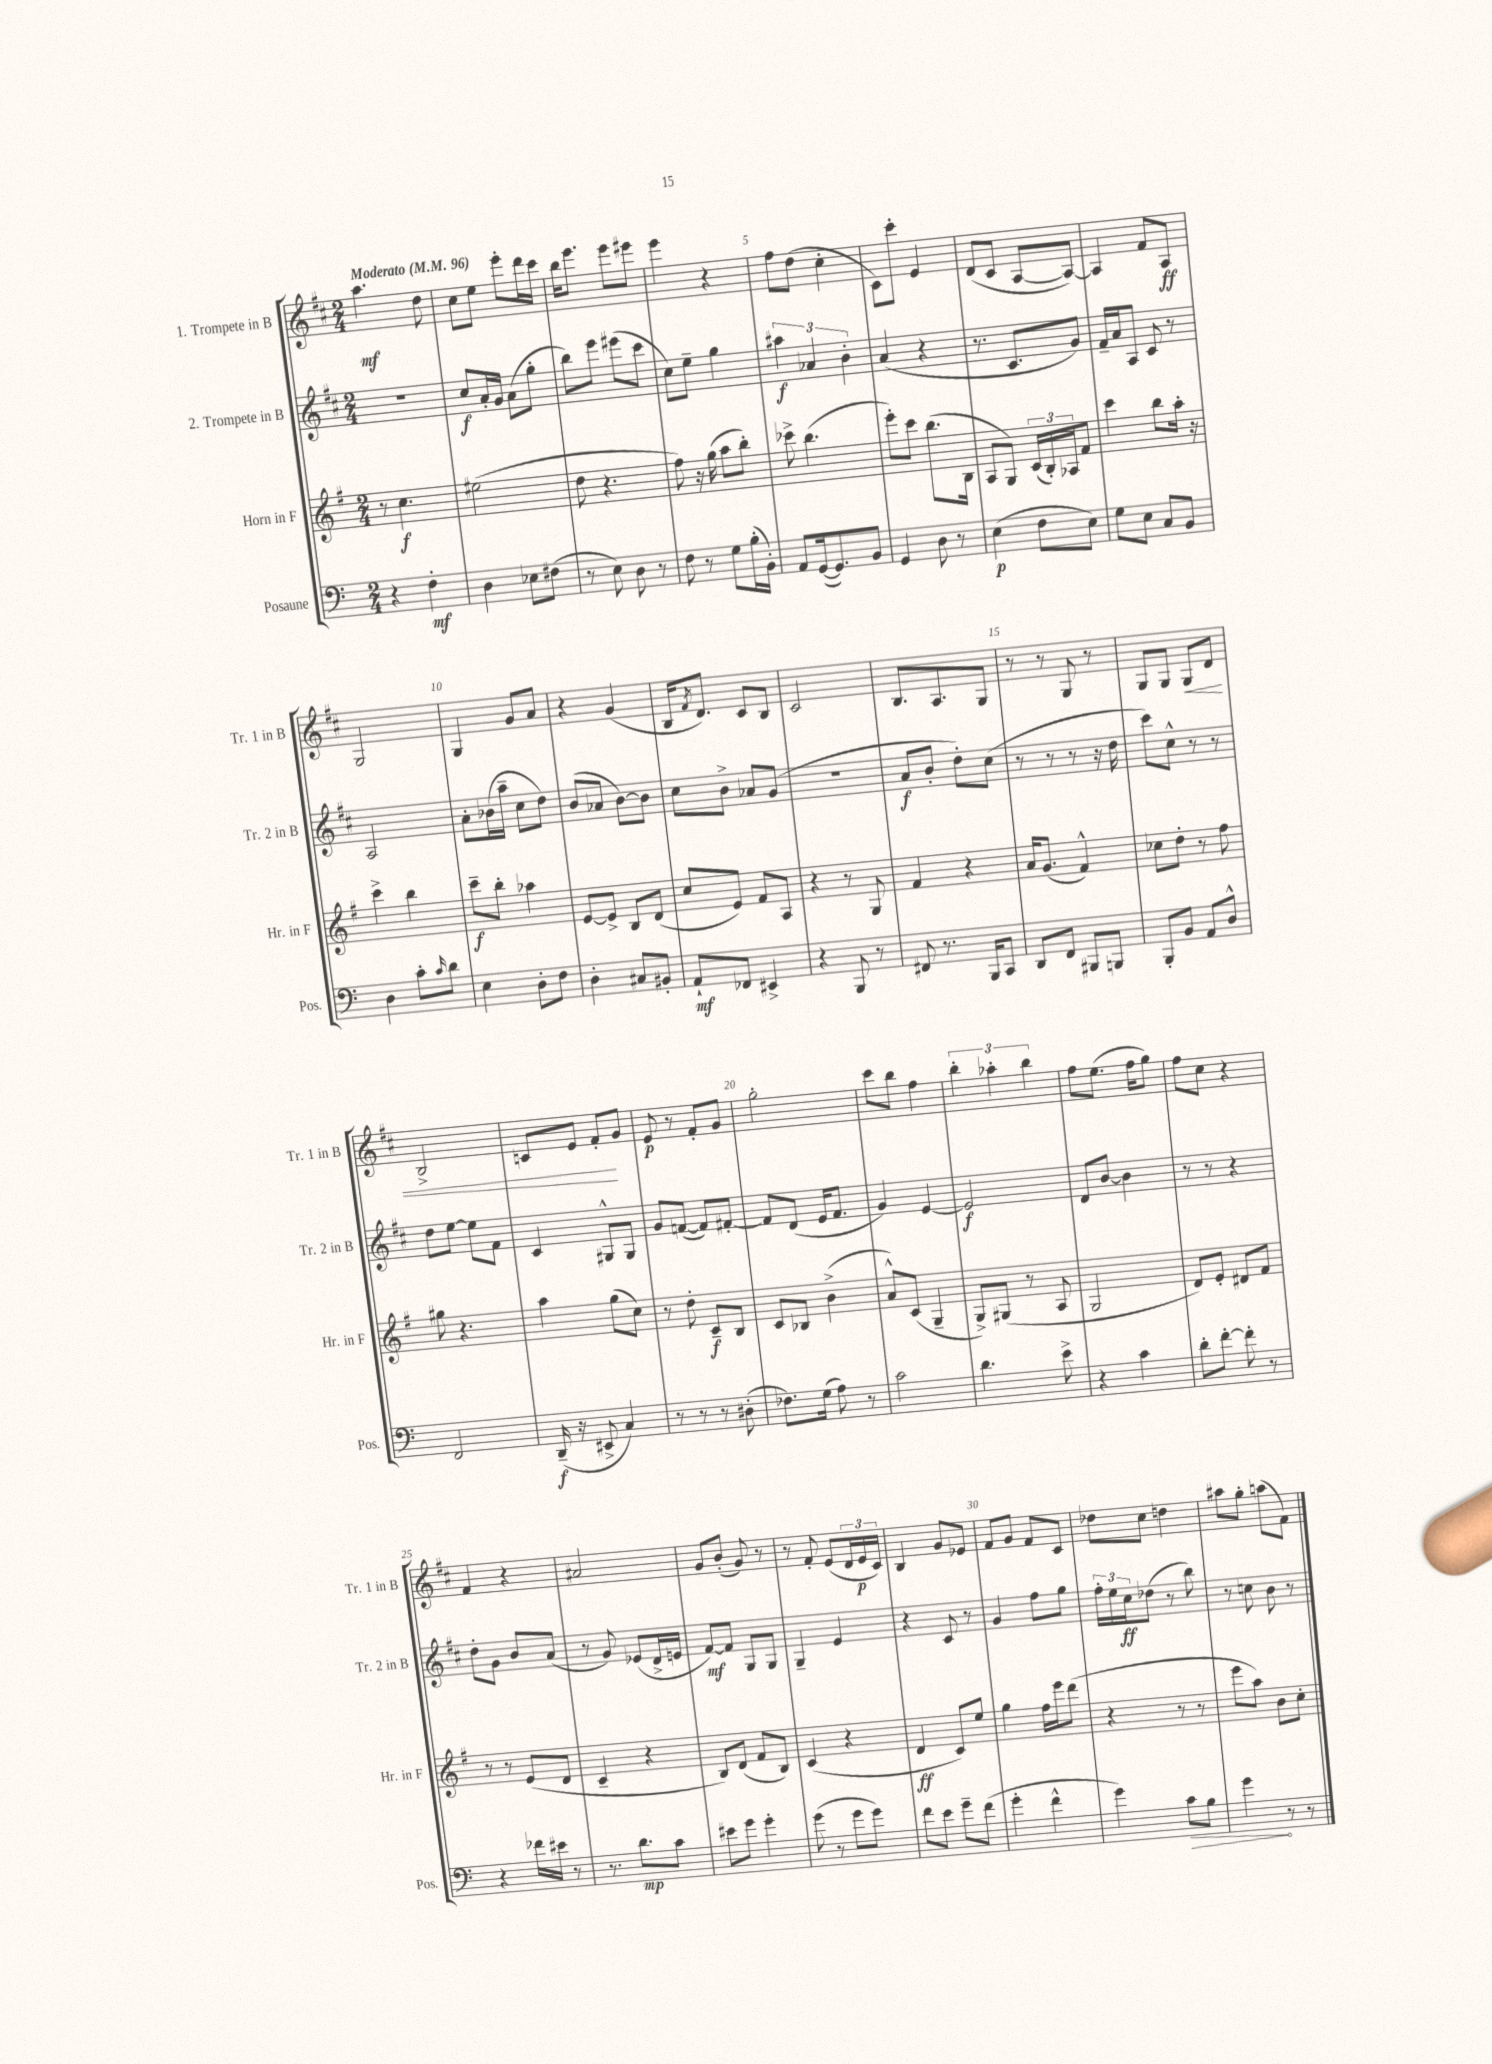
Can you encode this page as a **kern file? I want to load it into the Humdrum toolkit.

**kern	**dynam	**kern	**dynam	**kern	**dynam	**kern	**dynam
*part4	*part4	*part3	*part3	*part2	*part2	*part1	*part1
*staff4	*staff4	*staff3	*staff3	*staff2	*staff2	*staff1	*staff1
*I"Posaune	*	*I"Horn in F	*	*I"2. Trompete in B	*	*I"1. Trompete in B	*
*I'Pos.	*	*I'Hr. in F	*	*I'Tr. 2 in B	*	*I'Tr. 1 in B	*
*clefF4	*	*clefG2	*	*clefG2	*	*clefG2	*
*k[]	*	*k[f#]	*	*k[f#c#]	*	*k[f#c#]	*
*M2/4	*	*M2/4	*	*M2/4	*	*M2/4	*
*MM96	*	*MM96	*	*MM96	*	*MM96	*
=1	=1	=1	=1	=1	=1	=1	=1
!	!	!	!	!	!	!LO:TX:a:B:t=Moderato	!
4r	.	8r	.	2r	.	4.aa\	mf
.	.	4.cc\	f	.	.	.	.
4F'\	mf	.	.	.	.	.	.
.	.	.	.	.	.	8dd\	.
=2	=2	=2	=2	=2	=2	=2	=2
4D\	.	(2ee#X\	.	8cc#/L	f	8cc#\L	.
.	.	.	.	16a'/L	.	8ee\J	.
.	.	.	.	16g/JJ	.	.	.
8E-X\L	.	.	.	(8a\L	.	8eee'\L	.
(8F#X\J	.	.	.	8gg'\J	.	16ddd\L	.
.	.	.	.	.	.	16ccc#\JJ	.
=3	=3	=3	=3	=3	=3	=3	=3
8r	.	8dd\	.	8bb\L)	.	16bb\KL	.
.	.	.	.	.	.	8.eee\J	.
8E\)	.	4.r	.	8eee\J	.	.	.
8D\	.	.	.	(8eee#X\L	.	8eee\L	.
8r	.	.	.	8ccc#\J	.	8eee#X\J	.
=4	=4	=4	=4	=4	=4	=4	=4
8F\	.	8ff#\)	.	8cc#\L)	.	4eee\	.
8r	.	16r	.	8ee~\J	.	.	.
.	.	(16gg\	.	.	.	.	.
8G\L	.	8aa\L	.	4gg\	.	4r	.
(16B'\L	.	8bb'\J)	.	.	.	.	.
16BB'\JJ)	.	.	.	.	.	.	.
=5	=5	=5	=5	=5	=5	=5	=5
8AA/L	.	8ccc-X^\	.	6aa#X\	f	8ff#\L	.
([16GG/k	.	(4.bb\	.	.	.	(8dd\J	.
.	.	.	.	6a-X/	.	.	.
8.GG/])	.	.	.	.	.	.	.
.	.	.	.	.	.	4cc#'\	.
.	.	.	.	6b'\	.	.	.
8BB/J	.	.	.	.	.	.	.
=6	=6	=6	=6	=6	=6	=6	=6
4GG/	.	8eee'\L)	.	(4a/	.	8c#\L)	.
.	.	8ccc\J	.	.	.	8ccc#'\J	.
8D\	.	(8.bb\L	.	4r	.	4e/	.
8r	.	.	.	.	.	.	.
.	.	16B\Jk	.	.	.	.	.
=7	=7	=7	=7	=7	=7	=7	=7
(4E\	p	8A/L	.	8.r	.	(8d/L	.
.	.	8G/J)	.	.	.	8c#/J	.
.	.	.	.	8.c#/L	.	.	.
8F\L	.	(24c/LL	.	.	.	[8A/L	.
.	.	24B'/)	.	.	.	.	.
.	.	24A-X/J	.	.	.	.	.
8E\J)	.	8f#/J	.	8g/J)	.	8A/J_)	.
=8	=8	=8	=8	=8	=8	=8	=8
8G\L	.	4ccc\	.	16f#~/LL	.	4A/]	.
.	.	.	.	16a/J	.	.	.
8E\J	.	.	.	8A/J	.	.	.
8C/L	.	8bb\L	.	8c#/	.	8f#/L	.
8BB/J	.	16aa'\Jk	.	8r	.	8A/J	ff
.	.	16r	.	.	.	.	.
!!LO:LB:g=z
=9	=9	=9	=9	=9	=9	=9	=9
4D\	.	4ccc^\	.	2A/	.	2G/	.
8c'\L	.	4bb\	.	.	.	.	.
16qqc/	.	.	.	.	.	.	.
8d\J	.	.	.	.	.	.	.
=10	=10	=10	=10	=10	=10	=10	=10
4E\	.	8ccc~\L	f	8a'\L	.	4G/	.
.	.	8bb'\J	.	(16b-X\L	.	.	.
.	.	.	.	16aa~\JJ	.	.	.
8D'\L	.	4aa-X\	.	8cc#\L	.	8g/L	.
8F\J	.	.	.	8dd\J)	.	8a/J	.
=11	=11	=11	=11	=11	=11	=11	=11
4D'\	.	[8e/L	.	(8b/L	.	4r	.
.	.	8e^/J]	.	8a-X/J	.	.	.
8C#X/L	.	8B/L	.	[8b\L)	.	(4g/	.
8BB#X'/J	.	(8d/J	.	8b\J]	.	.	.
=12	=12	=12	=12	=12	=12	=12	=12
8AA`/L	mf	8cc/L	.	8cc#\L	.	16B/KL	.
.	.	.	.	.	.	8qf#/	.
.	.	.	.	.	.	8.d/J)	.
8FF-X/J	.	8e/J)	.	8b^\J	.	.	.
4EE#X^/	.	8f#/L	.	8a-X/L	.	8c#/L	.
.	.	8A/J	.	(8g/J	.	8B/J	.
=13	=13	=13	=13	=13	=13	=13	=13
4r	.	4r	.	2r	.	2c#/	.
8BBB/	.	8r	.	.	.	.	.
8r	.	8G/	.	.	.	.	.
=14	=14	=14	=14	=14	=14	=14	=14
8FF#X/	.	4f#/	.	8a/L	f	8.B/L	.
8.r	.	.	.	8b'/J	.	.	.
.	.	.	.	.	.	8.A/	.
.	.	4r	.	8dd'\L)	.	.	.
16BBB/KL	.	.	.	.	.	.	.
8CC/J	.	.	.	(8cc#\J	.	8G/J	.
=15	=15	=15	=15	=15	=15	=15	=15
8DD/L	.	16a/KL	.	8r	.	8r	.
.	.	(8.g/J	.	.	.	.	.
8FF/J	.	.	.	8r	.	8r	.
8BBB#X/L	.	4f#^^/)	.	8r	.	8G/	.
8BBBn/J	.	.	.	16r	.	8r	.
.	.	.	.	16dd\	.	.	.
=16	=16	=16	=16	=16	=16	=16	=16
8BBB'/L	.	8cc-X\L	.	8ccc#\L)	.	8G/L	.
8BB/J	.	8dd'\J	.	8cc#^^\J	.	8G/J	.
!	!	!	!	!	!	!	!LO:HP:b
8AA/L	.	8r	.	8r	.	8G/L	<
8D^^/J	.	8ff#\	.	8r	.	8d/J	.
!!LO:LB:g=z
=17	=17	=17	=17	=17	=17	=17	=17
2FF/	.	8gg#X\	.	8dd\L	.	2B^/	.
.	.	4.r	.	[8ee\J	.	.	.
.	.	.	.	8ee\L]	.	.	.
.	.	.	.	8f#\J	.	.	.
=18	=18	=18	=18	=18	=18	=18	=18
(16DD~/	f	4aa\	.	4c#/	.	8cn/L	.
16r	.	.	.	.	.	.	.
8EE#X^/	.	.	.	.	.	8e/J	.
4C/)	.	(8gg\L	.	8G#X^^/L	.	8f#'/L	.
.	.	8cc\J)	.	8G#/J	.	8g/J	[
=19	=19	=19	=19	=19	=19	=19	=19
8r	.	8r	.	8g/L	.	8e/	p
8r	.	8dd'\	.	([8fn/J	.	8r	.
8r	.	8c~/L	f	8f/L])	.	8f#'/L	.
(8D#X'\	.	8B/J	.	[8f#X'/J	.	8g/J	.
=20	=20	=20	=20	=20	=20	=20	=20
8.F-X\L)	.	8c/L	.	8f#/L]	.	2gg'\	.
.	.	8B-X/J	.	(8d/J	.	.	.
(16G\Jk	.	.	.	.	.	.	.
8A\)	.	(4b^\	.	16e/KL	.	.	.
.	.	.	.	8.f#/J	.	.	.
8r	.	.	.	.	.	.	.
=21	=21	=21	=21	=21	=21	=21	=21
2c\	.	8a^^/L)	.	4g/)	.	8ccc#\L	.
.	.	(8c/J	.	.	.	8bb\J	.
.	.	4G~/	.	[4e/	.	4ff#\	.
=22	=22	=22	=22	=22	=22	=22	=22
4.d\	.	8G^/L)	.	2e/]	f	6bb'\	.
.	.	(8G#X/J	.	.	.	.	.
.	.	.	.	.	.	6aa-X'\	.
.	.	8r	.	.	.	.	.
.	.	.	.	.	.	6bb\	.
8e^\	.	8A/	.	.	.	.	.
=23	=23	=23	=23	=23	=23	=23	=23
4r	.	2G/	.	8d/L	.	8ff#\L	.
.	.	.	.	[8b/J	.	(8.ee\J	.
4c\	.	.	.	4b\]	.	.	.
.	.	.	.	.	.	16ff#\KL	.
.	.	.	.	.	.	8gg\J)	.
=24	=24	=24	=24	=24	=24	=24	=24
8d'\L	.	8d/L)	.	8r	.	8ff#\L	.
[8f'\J	.	8e'/J	.	8r	.	8cc#\J	.
8f'\]	.	8d#X/L	.	4r	.	4r	.
8r	.	8f#/J	.	.	.	.	.
!!LO:LB:g=z
=25	=25	=25	=25	=25	=25	=25	=25
4r	.	8r	.	8dd'\L	.	4f#/	.
.	.	8r	.	8g\J	.	.	.
16f-X\LL	.	(8e/L	.	8b/L	.	4r	.
16e#X\JJ	.	.	.	.	.	.	.
8r	.	8d/J	.	(8a/J	.	.	.
=26	=26	=26	=26	=26	=26	=26	=26
8.r	.	4c~/	.	8r	.	2a#X/	.
.	.	.	.	8g/)	.	.	.
8.d\L	mp	.	.	.	.	.	.
.	.	4r	.	(8e-X/L	.	.	.
8c\J	.	.	.	16d^/L	.	.	.
.	.	.	.	16en/JJ	.	.	.
=27	=27	=27	=27	=27	=27	=27	=27
8e#X\L	.	8B/L)	.	[8f#/L)	mf	8g/L	.
8g\J	.	(8d/J	.	8f#/J]	.	(8b'/J	.
4g'\	.	8f#/L	.	8G/L	.	8g/)	.
.	.	8B/J)	.	8G/J	.	8r	.
=28	=28	=28	=28	=28	=28	=28	=28
(8g\	.	(4c/	.	4G~/	.	8r	.
8r	.	.	.	.	.	8f#'/	.
8g\L	.	4r	.	4e/	.	(8e/L	.
8g\J)	.	.	.	.	.	24d/L	.
.	.	.	.	.	.	24e/	p
.	.	.	.	.	.	24c#/JJ)	.
=29	=29	=29	=29	=29	=29	=29	=29
8f\L	.	4d/	ff	4r	.	4B/	.
8e\J	.	.	.	.	.	.	.
8g~\L	.	8c/L)	.	8c#/	.	8g/L	.
(8f\J	.	8ee/J	.	8r	.	8e-X/J	.
=30	=30	=30	=30	=30	=30	=30	=30
4g'\	.	4gg\	.	4g/	.	8f#/L	.
.	.	.	.	.	.	8g/J	.
4f^^\	.	16ff#\LL	.	8ff#\L	.	8f#/L	.
.	.	16eee\J	.	.	.	.	.
.	.	(8ddd\J	.	8gg\J	.	8c#/J	.
=31	=31	=31	=31	=31	=31	=31	=31
4g\)	.	4r	.	24ff#'\LL	.	8dd-X\L	.
.	.	.	.	24ee\	.	.	.
.	.	.	.	24cc#\J	ff	.	.
.	.	.	.	(8dd-X\J	.	8cc#\J	.
!	!LO:HP:b	!	!	!	!	!	!
8c\L	>	8r	.	8r	.	4ddn\	.
8B\J	.	8r	.	8bb\)	.	.	.
=32	=32	=32	=32	=32	=32	=32	=32
4g\	.	8eee\L	.	8r	.	8aa#X\L	.
.	.	8aa\J)	.	8ccn\	.	8gg'\J	.
8r	]	8b\L	.	8b\	.	(8aan\L	.
8r	.	8cc'\J	.	8r	.	8f#\J)	.
==	==	==	==	==	==	==	==
*-	*-	*-	*-	*-	*-	*-	*-
